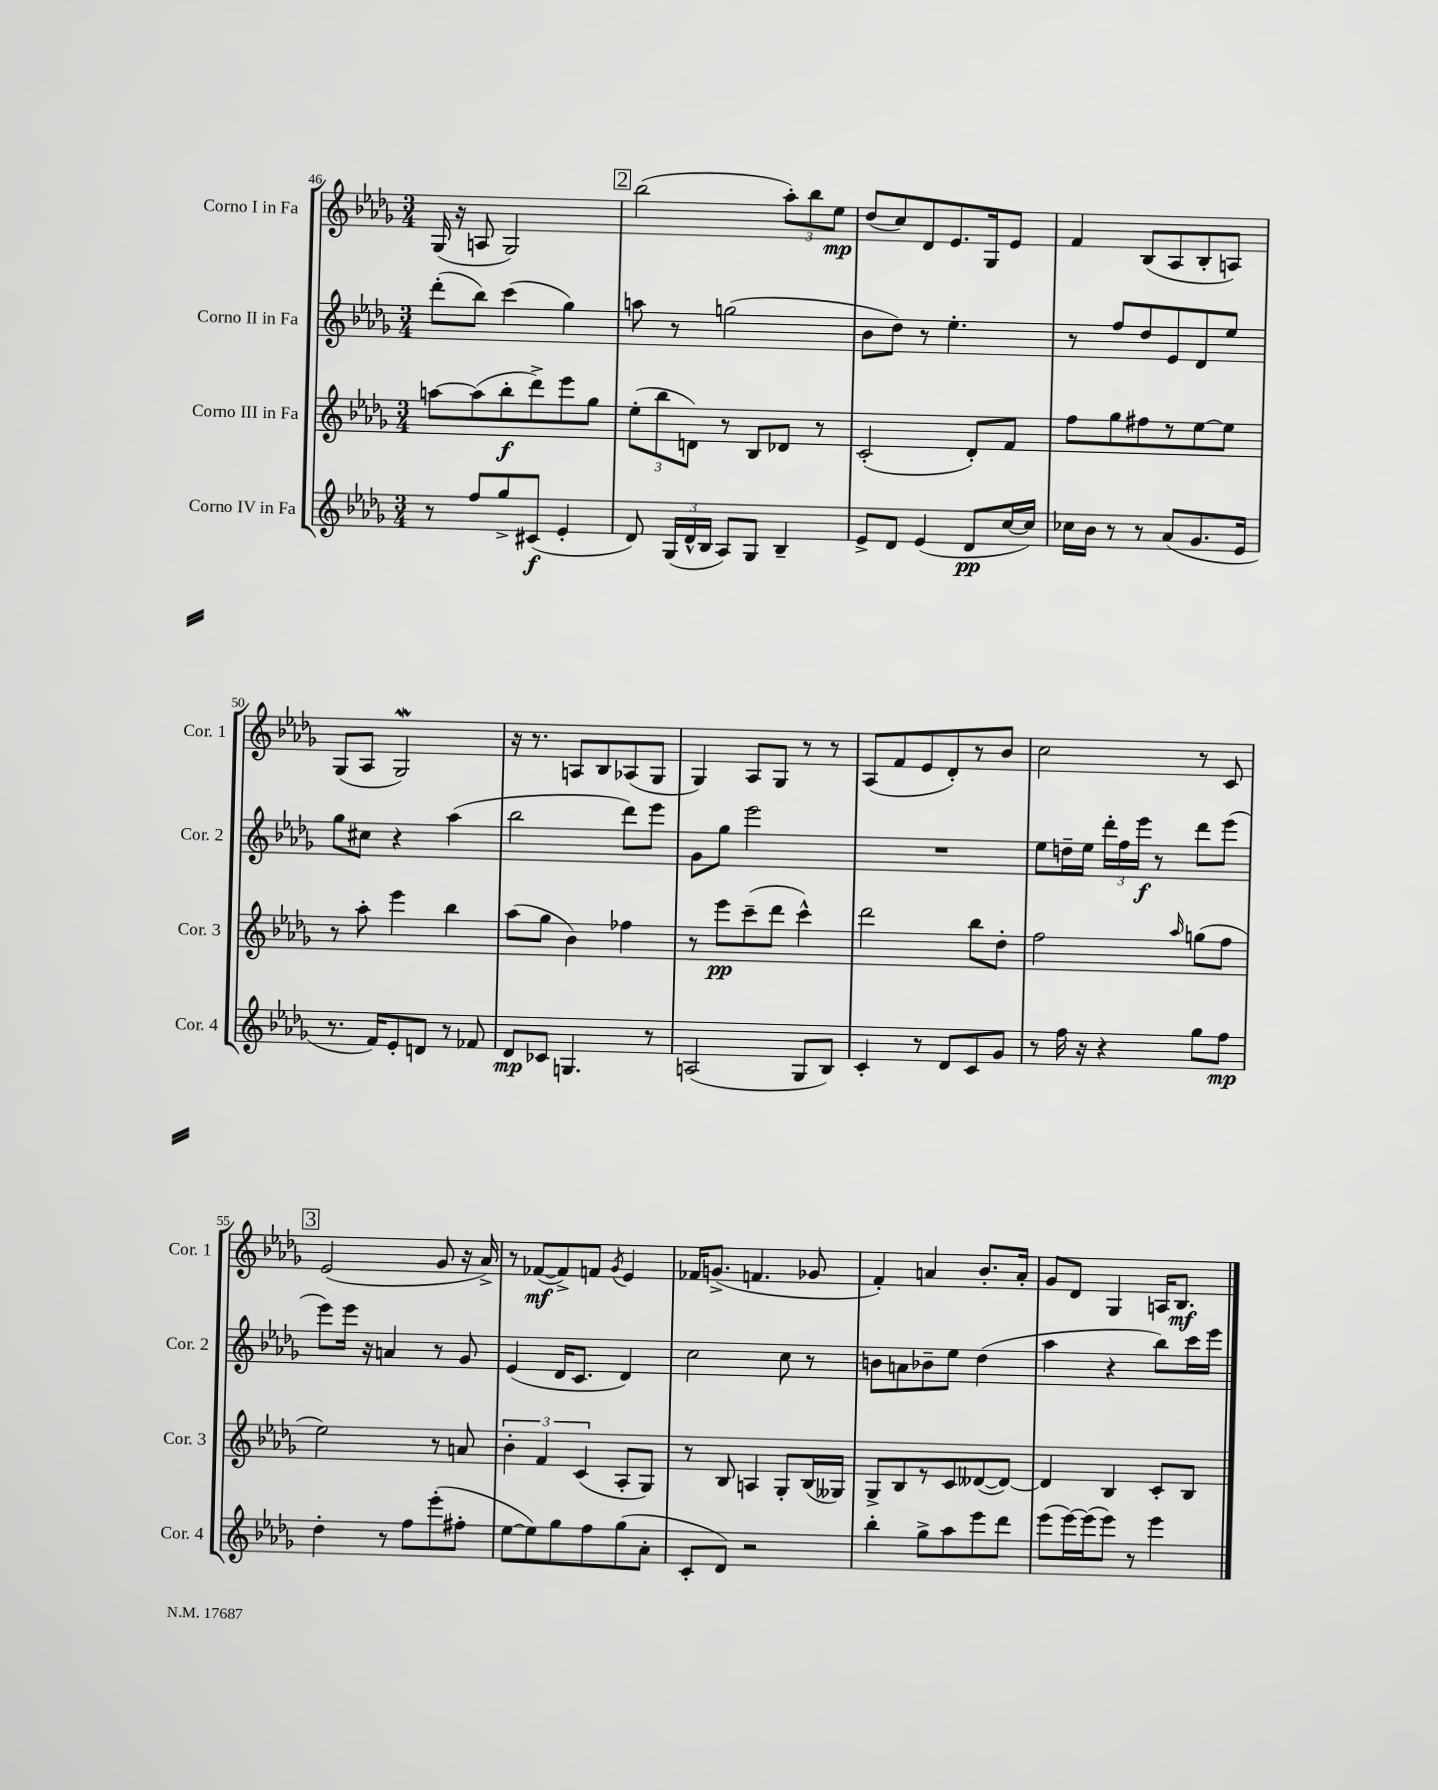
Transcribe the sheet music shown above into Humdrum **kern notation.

**kern	**kern	**kern	**kern
*staff4	*staff3	*staff2	*staff1
*clefG2	*clefG2	*clefG2	*clefG2
*k[b-e-a-d-g-]	*k[b-e-a-d-g-]	*k[b-e-a-d-g-]	*k[b-e-a-d-g-]
*M3/4	*M3/4	*M3/4	*M3/4
8r	[8aa	(8ddd-'	(16G-
.	.	.	16r
8ff	(8aa]	8bb-)	8A
8gg-^	8bb-'	(4ccc	2G-)
(8c#	8ddd-^)	.	.
4e-'	8eee-	4gg-)	.
.	8gg-	.	.
=	=	=	=
8d-)	(12ee-'	8aa	(2bb-
.	12bb-	.	.
(24G-	.	8r	.
24d-^^	12d)	.	.
24B-	.	.	.
8A-)	8r	(2gg	.
8G-	8B-	.	.
4B-~	8d-	.	12aa-')
.	.	.	12bb-
.	8r	.	.
.	.	.	12ee-
=	=	=	=
8e-^	(2c'	8b-	(8dd-
8d-	.	8dd-)	8cc)
(4e-	.	8r	8d-
.	.	4.ee-'	8.e-
8d-	8d-')	.	.
.	.	.	16G-
[16cc	8f	.	8e-
16cc])	.	.	.
=	=	=	=
16cc-	8ff	8r	4f
16b-	.	.	.
8r	8gg-	8ff	.
8r	8ff#	8dd-	(8B-
(8a-	8r	8e-	8A-
8.g-	[8ee-	8d-	8B-'
.	8ee-]	8ee-	8A)
16e-	.	.	.
=	=	=	=
8.r	8r	8gg-	(8G-
.	8aa-'	8cc#	8A-
16f)	.	.	.
8e-'	4eee-	4r	2G-)
8d	.	.	.
8r	4bb-	(4aa-	.
8f-	.	.	.
=	=	=	=
8d-	(8aa-	2bb-	16r
.	.	.	8.r
8c-	8gg-	.	.
4.G	4b-)	.	8A
.	.	.	8B-
.	4ff-	8ddd-)	(8A-
8r	.	8eee-	8G-
=	=	=	=
(2A	8r	8g-	4G-)
.	8eee-	8gg-	.
.	(8ccc~	2eee-	8A-
.	8ddd-	.	8G-
8G-	4ccc^^)	.	8r
8B-)	.	.	8r
=	=	=	=
4c'	2ddd-	2.r	(8A-
.	.	.	8f
8r	.	.	8e-
8d-	.	.	8d-')
8c	8bb-	.	8r
8g-	8dd-'	.	8b-
=	=	=	=
8r	2ff	8ee-	2cc
16ff	.	16dd~	.
16r	.	16ee-	.
4r	.	24ddd-'	.
.	.	24ff	.
.	.	24eee-	.
.	.	8r	.
.	16qqaa-	.	.
8gg-	(8gg	8ddd-	8r
8ff	8ff	(8eee-	8c
=	=	=	=
4dd-'	2ee-)	8eee-)	(2e-
.	.	16eee-	.
.	.	16r	.
8r	.	4a	.
8ff	.	.	.
(8eee-'	8r	8r	8g-
8ff#'	8a	8g-	16r
.	.	.	16a-^)
=	=	=	=
[8ee-	6b-'	(4e-	8r
8ee-])	.	.	([8f-
.	6f	.	.
8gg-	.	16d-	8f-^])
.	.	8.c	.
.	(6c	.	.
8ff	.	.	8f
.	.	.	8qg-
(8gg-	8A-'	4d-)	4e-
8a-'	8G-)	.	.
=	=	=	=
8c'	8r	2cc	16f-
.	.	.	(8.g^
8d-)	8B-	.	.
2r	4A	.	4.f
.	8G-'	8cc	.
.	(16B-	8r	8g-
.	16G--)	.	.
=	=	=	=
4bb-'	8G-^	8b	4f')
.	8B-	8a	.
8gg-^	8r	8b-~	4a
8aa-	8c	8ee-	.
8eee-	([8d--	(4dd-	8.b-'
8ddd-	8d--_)	.	.
.	.	.	16a'
=	=	=	=
(8eee-	4d--]	4aa-	8g-
[16eee-)	.	.	8d-
(16eee-]	.	.	.
8eee-)	4B-	4r	4G-
8r	.	.	.
4eee-	8c'	8bb-)	16A
.	.	.	8.B-
.	8B-	16ccc	.
.	.	16eee-	.
==	==	==	==
*-	*-	*-	*-
